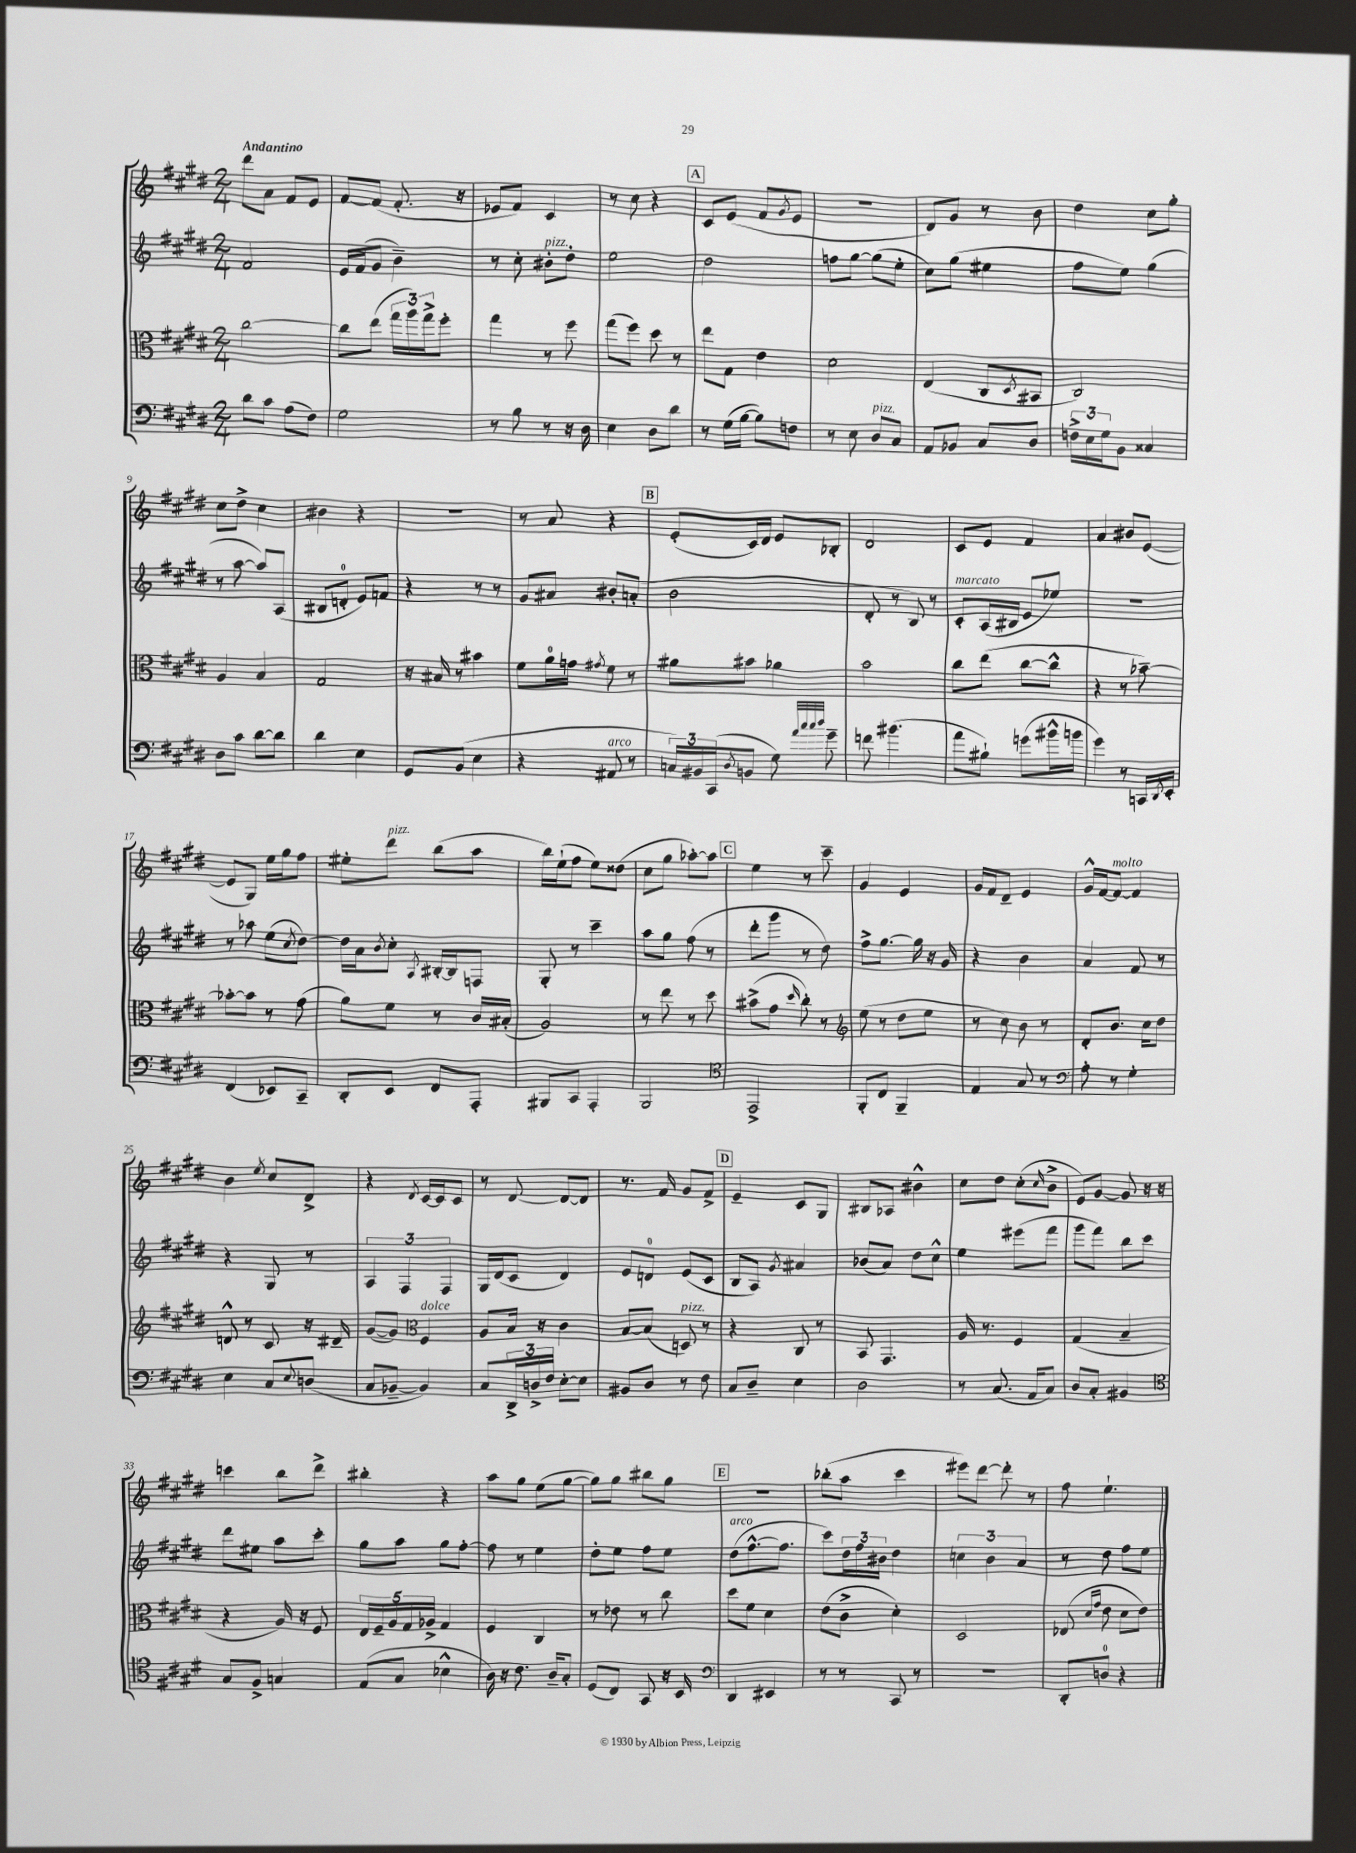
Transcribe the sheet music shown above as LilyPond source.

<<
\new StaffGroup <<
\new Staff = "s0" {
    \clef treble \key e \major \numericTimeSignature \time 2/4 \tempo "Andantino"
    dis'''8 a'8 fis'8 e'8 |
    fis'8~ fis'8( fis'8.-. r16 |
    ees'8 fis'8) cis'4 |
    r8 cis''8 r4 |
    \mark \markup { \box "A" } cis'8 e'8( fis'8 \acciaccatura { gis'8 } e'8 |
    r2 |
    dis'8) gis'8 r8 b'8 |
    dis''4 cis''8 gis''8-. |
    cis''8 dis''8-> cis''4 |
    bis'4 r4 |
    r2 |
    r8 a'8 r4 |
    \mark \markup { \box "B" } e'8-.( cis'16) dis'16 e'8 bes8-. |
    dis'2 |
    cis'8 e'8 fis'4 |
    a'4 bis'8 e'8~( |
    e'8 gis8) e''16 gis''16 fis''8 |
    eis''8-. dis'''8^\markup { \italic "pizz." } b''8( a''8 |
    b''16) e''16-!( fis''8 e''8) disis''8( |
    cis''8 gis''8 aes''8~-.) aes''8 |
    \mark \markup { \box "C" } e''4 r8 cis'''8-- |
    gis'4 e'4 |
    gis'16 fis'16 dis'8-- e'4 |
    gis'16-^ fis'16~ fis'8~^\markup { \italic "molto" } fis'4 |
    b'4 \acciaccatura { e''8 } cis''8 dis'8-> |
    r4 \acciaccatura { dis'8 } cis'16~ cis'16 cis'8 |
    r8 dis'8~ dis'8~ dis'8 |
    r8. fis'16 gis'8 fis'8-> |
    \mark \markup { \box "D" } e'4-- cis'8 gis8 |
    bis8 aes8 bis'4-^ |
    cis''8 dis''8 cis''8-.( \grace { cis''16 } b'8-> |
    e'8) gis'8~ gis'8 r16 r16 |
    c'''4 b''8 dis'''8-> |
    bis''4-. r4 |
    a''8 gis''8 e''8( gis''8~ |
    gis''8) gis''8 bis''8 gis''8 |
    \mark \markup { \box "E" } r2 |
    bes''8-.( a''8 cis'''4 |
    eis'''8) dis'''8~ dis'''8-. r8 |
    fis''8 e''4.-! \bar "|." |
}
\new Staff = "s1" {
    \clef treble \key e \major \numericTimeSignature \time 2/4
    fis'2 |
    e'16 fis'16( gis'8 b'4--) |
    r8 cis''8-. bis'8-.^\markup { \italic "pizz." } dis''8-. |
    e''2 |
    \mark \markup { \box "A" } dis''2 |
    f''8 gis''8~ gis''8( e''8-. |
    cis''8) gis''8( eis''4 |
    fis''8 e''8) gis''4( |
    r8 a''8~ a''8) a8( |
    bis8 d'8-0-. e'8) f'8 |
    r4 r8 r8 |
    gis'8 ais'8 bis'8-. a'8-.( |
    \mark \markup { \box "B" } b'2 |
    dis'8-. r8 b8) r8 |
    cis'8-.^\markup { \italic "marcato" } a16( bis16 e'8 ees''8) |
    r2 |
    r8 aes''8 e''8( \acciaccatura { cis''8 } dis''8~) |
    dis''16 a'16 \acciaccatura { b'8 } cis''8-. \acciaccatura { a8 } bis16~-. bis16 f8 |
    gis8-. r8 cis'''4-- |
    a''8 gis''8 fis''8( r8 |
    \mark \markup { \box "C" } dis'''8-. gis'''8 r8 dis''8) |
    fis''8-> gis''8.~ gis''16 r16 gis'16 |
    r4 b'4 |
    a'4 fis'8 r8 |
    r4 gis8 r8 |
    \tuplet 3/2 { a4 fis4 fis4 } |
    gis16 dis'16( cis'8 dis'4) |
    e'8 d'8-0 e'8( cis'8 |
    \mark \markup { \box "D" } b8 a8) \acciaccatura { gis'8 } ais'4 |
    bes'8( a'8) dis''8 cis''8-^ |
    e''4 eis'''8( fis'''8 |
    gis'''8 fis'''8) b''8 cis'''8 |
    dis'''8 eis''8 a''8 cis'''8-. |
    gis''8 a''8 gis''8 fis''8~-. |
    fis''8 r8 e''4 |
    dis''8-. e''8 fis''8 e''8 |
    \mark \markup { \box "E" } dis''8^\markup { \italic "arco" }( fis''8.~-^ fis''8. |
    cis'''8) \tuplet 3/2 { dis''16 fis''16 bis'16 } dis''4 |
    \tuplet 3/2 { c''4 b'4 a'4 } |
    r8 dis''8 fis''8 e''8 \bar "|." |
}
\new Staff = "s2" {
    \clef alto \key e \major \numericTimeSignature \time 2/4
    cis''2~ |
    cis''8 e''8( \tuplet 3/2 { gis''16 a''16) gis''16-> } fis''8-. |
    gis''4 r8 fis''8 |
    gis''8( fis''8) dis''8 r8 |
    \mark \markup { \box "A" } e''8 gis8 e'4 |
    dis'2 |
    e4( cis8 \acciaccatura { dis8 } bis,8 |
    cis2) |
    a4 b4 |
    gis2 |
    r16 bis16 r8 bis'4 |
    fis'8 a'16-0 g'16 \acciaccatura { gis'8 } fis'8 r8 |
    \mark \markup { \box "B" } ais'8 bis'8 aes'4 |
    b'2 |
    cis''8 e''8( cis''8~ cis''8-^ |
    r4 r8 bes'8~--) |
    bes'8~-. bes'8 r8 gis'8( |
    a'8) fis'8 r8 cis'16 bis16-.( |
    a2) |
    r8 e''8 r8 dis''8 |
    \mark \markup { \box "C" } bis'8->( gis'8 \grace { dis''16 } cis''8-.) r8 |
    \clef treble e''8( r8 dis''8 e''8 |
    r8 cis''8) b'8 r8 |
    dis'8-. b'8. cis''16 dis''8 |
    d'8-^ r8 cis'8 r16 dis'16-- |
    gis'8~( gis'8) \clef alto fis4^\markup { \italic "dolce" } |
    a8 b16 r16 cis'4 |
    b8~ b8( d8^\markup { \italic "pizz." }) r8 |
    \mark \markup { \box "D" } r4 cis8 r8 |
    b,8 gis,4. |
    a16 r8. fis4 |
    gis4( b4-- |
    r4 a16) r16 fis8 |
    \tuplet 5/4 { e16 fis16-- a16 gis16 aes16-> } gis4 |
    fis4 cis4 |
    r8 ees'8 r8 cis''8 |
    \mark \markup { \box "E" } dis''8 fis'8 dis'4 |
    e'8( cis'8-> dis'4-.) |
    dis2 |
    ees8( \grace { dis'16 gis'16 } e'8 dis'8 e'8) \bar "|." |
}
\new Staff = "s3" {
    \clef bass \key e \major \numericTimeSignature \time 2/4
    dis'8 cis'8 a8( fis8) |
    gis2 |
    r8 b8 r8 r16 dis16 |
    e4 dis8 dis'8 |
    \mark \markup { \box "A" } r8 gis16( b16~ b8) f8 |
    r8 e8 dis8^\markup { \italic "pizz." } cis8 |
    a,8 bes,8 cis8 dis8 |
    \tuplet 3/2 { f16-> e16 gis16 } b,8 cisis4 |
    dis8 cis'8 dis'8~ dis'8 |
    dis'4 e4 |
    gis,8 b,8( e4 |
    r4 ais,8^\markup { \italic "arco" } r8 |
    \mark \markup { \box "B" } \tuplet 3/2 { c16) bis,16 cis,16( } \acciaccatura { dis8 } b,8 gis8) \grace { a'32 cis''32 cis''32 dis''32 } gis'8-- |
    f'8 bis'4.( |
    a'8 bis8-!) g'8( bis'16-^ b'16 |
    gis'4) r8 c,16 \acciaccatura { dis,8 } e,16-. |
    fis,4( ees,8) cis,8-- |
    dis,8-. e,8 fis,8 a,,8-. |
    bis,,8 cis,8 a,,4-. |
    b,,2 |
    \mark \markup { \box "C" } \clef tenor e,2-> |
    fis,8-. cis8 fis,4-- |
    e4 gis8 r8 |
    \clef bass a8-. r8 gis4-. |
    e4 cis8 \appoggiatura { e8 } d8( |
    cis8 bes,8~-- bes,4) |
    cis8 \tuplet 3/2 { dis,16-> d16-> fis16 } e8~-. e8 |
    bis,8 dis8 r8 fis8 |
    \mark \markup { \box "D" } cis8 dis8-- e4 |
    dis2 |
    r8 cis8.( a,16 cis8) |
    dis8 cis8-. bis,4 |
    \clef tenor gis8 fis8-> g4 |
    e8( gis8 bes4-^ |
    a16) r16 cis'8. a16-- gis8-. |
    dis8( cis8) gis,8 r16 b,16 |
    \mark \markup { \box "E" } \clef bass dis,4 eis,4 |
    r8 r8 cis,8 r8 |
    r2 |
    dis,8-. d8-0 r4 \bar "|." |
}
>>
>>
